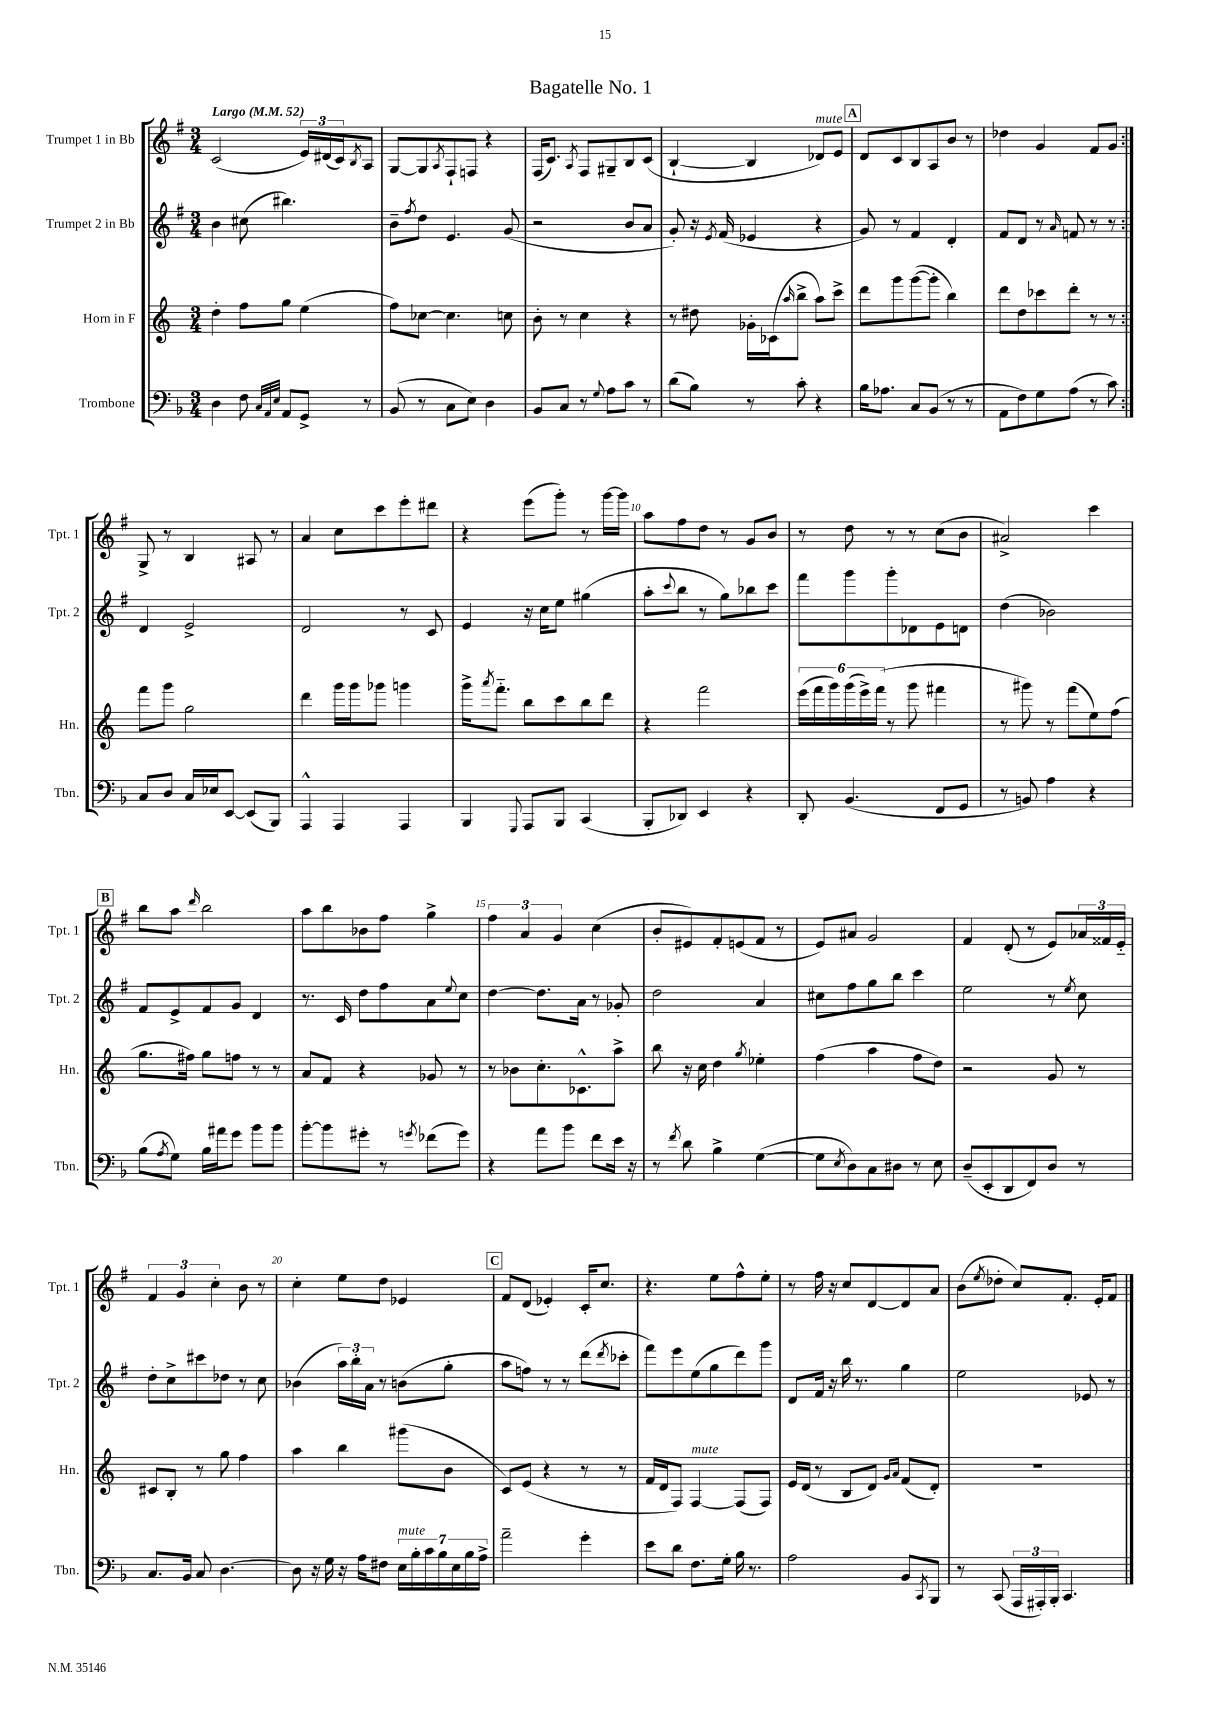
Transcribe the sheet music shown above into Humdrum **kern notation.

**kern	**kern	**kern	**kern
*part4	*part3	*part2	*part1
*staff4	*staff3	*staff2	*staff1
*I"Trombone	*I"Horn in F	*I"Trumpet 2 in Bb	*I"Trumpet 1 in Bb
*I'Tbn.	*I'Hn.	*I'Tpt. 2	*I'Tpt. 1
*clefF4	*clefG2	*clefG2	*clefG2
*k[b-]	*k[]	*k[f#]	*k[f#]
*M3/4	*M3/4	*M3/4	*M3/4
*MM52	*MM52	*MM52	*MM52
=1	=1	=1	=1
!	!	!	!LO:TX:a:B:t=Largo
4D\	4dd'\	4b\	(2c/
8F\	8ff\L	(8cc#X\	.
32qqC/LLL	.	.	.
32qqAA/	.	.	.
32qqE/JJJ	.	.	.
8AA/L	8gg\J	4.bb#X\)	.
8GG^/J	(4ee\	.	24e/LL)
.	.	.	(24d#X/
.	.	.	24c/J)
.	.	.	8qB/
8r	.	.	8A/J
=2	=2	=2	=2
(8BB-/	8ff\L)	8b~\L	[8G/L
.	.	8qff#/	.
8r	[8cc-X\J	8dd\J	8G/]
.	.	.	8qA/
8C\L	4.cc-\]	4.e/	8F#`/
8E\J)	.	.	8Fn/J
4D\	.	.	4r
.	8ccn\	(8g/	.
=3	=3	=3	=3
8BB-/L	8b'\	2r	(16F#/KL
.	.	.	8.c/J)
8C/J	8r	.	.
.	.	.	8qA/
8r	4cc\	.	8F#/L
8qqG/	.	.	.
8A\L	.	.	8G#X~/
8c\J	4r	8b/L	8B/
8r	.	8a/J	(8c/J
=4	=4	=4	=4
(8d\L	8r	8g'/)	[4B`/
8B-\J)	8dd#X\	16r	.
.	.	8qe/	.
.	.	(16f#/	.
8r	16g-X'\LL	4e-X/	4B/]
.	(16c-X\J	.	.
.	16qqaa/	.	.
8c'\	8bb^\J	.	.
!	!	!	!LO:TX:a:i:t=mute
4r	8aa\L)	4r	8d-X/L)
.	8ccc^\J	.	8e/J
!!LO:REH:place=s1:t=A
=5	=5	=5	=5
16B-\KL	8ddd\L	8g/)	8d/L
8.A-X\J	.	.	.
.	8ggg\	8r	8c/
8C/L	([8ggg\	4f#/	8B/
(8BB-/J	8ggg'\J]	.	8A/
8r	4bb\)	4d'/	8b/J
8r	.	.	8r
=6	=6	=6	=6
8AA\L	8ddd\L	8f#/L	4dd-X\
8F\)	8dd\	8d/J	.
8G\	8ccc-X\	8r	4g/
.	.	16qqa/	.
(8A\J	8ddd'\J	8fn/	.
8r	8r	8r	8f#/L
8c\)	8r	8r	8g/J
!!LO:LB:g=z
=7:|!	=7:|!	=7:|!	=7:|!
8C/L	8fff\L	4d/	8G^/
8D/J	8ggg\J	.	8r
16C/LL	2gg\	2e^/	4B/
16E-X/J	.	.	.
[8EE/J	.	.	.
(8EE/L]	.	.	8A#X/
8BBB-/J)	.	.	8r
=8	=8	=8	=8
4AAA^^/	4ddd\	2d/	4a/
4AAA/	16ggg\LL	.	8cc\L
.	16ggg\J	.	.
.	8ggg-X\J	.	8ccc\
4AAA/	4gggn\	8r	8eee'\
.	.	8c/	8ddd#X\J
=9	=9	=9	=9
4BBB-/	16ggg^\KL	4e/	4r
.	8qaaa/	.	.
.	8.fff\J	.	.
8qqGGG/	.	.	.
8AAA/L	8bb\L	16r	(8eee\L
.	.	16cc\KL	.
8BBB-/J	8ccc\	8ee\J	8ggg'\J)
(4CC/	8bb\	(4gg#X\	8r
.	8ddd\J	.	[16ggg\LL
.	.	.	16ggg\JJ]
=10	=10	=10	=10
8BBB-'/L	4r	8aa'\L	8aa\L
.	.	8qqccc/	.
8DD-X/J)	.	8bb\J	8ff#\
4EE/	2fff\	8r	8dd\J
.	.	8gg\L)	8r
4r	.	8bb-X\	8g/L
.	.	8ccc\J	8b/J
=11	=11	=11	=11
8DD'/	(24eee\LL	8fff#\L	8r
.	24fff\	.	.
.	24ggg\)	.	.
(4.BB-/	(24ggg\	8ggg\	8dd\
.	24eee^\)	.	.
.	(24fff\JJ	.	.
.	8r	8ggg'\	8r
.	8ggg\	8d-X\	8r
8FF/L	4fff#X\	8e\	(8cc\L
8GG/J	.	8dn\J	8b\J
=12	=12	=12	=12
8r	8r	(4dd\	2a#X^/)
8BBn/)	8ggg#X\)	.	.
4A\	8r	2b-X\)	.
.	(8fff\L	.	.
4r	8ee\)	.	4ccc\
.	(8ff\J	.	.
!!LO:LB:g=z
!!LO:REH:place=s1:t=B
=13	=13	=13	=13
(8B-\L	8.gg\L	8f#/L	8bb\L
8qA/	.	.	.
8G\J)	.	8e^/	8aa\J
.	16ff#X\Jk)	.	.
.	.	.	16qqddd/
16B-\LL	8gg\L	8f#/	2bb\
16a#X\J	.	.	.
8g\J	8ffn\J	8g/J	.
8b-\L	8r	4d/	.
8b-\J	8r	.	.
=14	=14	=14	=14
[8b-'\L	8a/L	8.r	8aa\L
8b-\]	8f/J	.	8bb\
.	.	16c/	.
8g#X'\J	4r	8dd\L	8b-X\
8r	.	8ff#\	8ff#\J
8qgn/	.	.	.
(8f-X\L	8g-X/	8a\	4gg^\
.	.	8qqee/	.
8g\J)	8r	8cc\J	.
=15	=15	=15	=15
4r	8r	[4dd\	6ff#\
.	8b-X\L	.	.
.	.	.	6a/
8a\L	8.cc'\	8.dd\L]	.
.	.	.	6g/
8b-\J	.	.	.
.	8.c-X^^\	16a\Jk	.
8f\L	.	8r	(4cc\
16e\Jk	8aa^\J	8g-X'/	.
16r	.	.	.
=16	=16	=16	=16
8r	8bb\	2dd\	8b'/L
8qf/	.	.	.
8d\	16r	.	8e#X/)
.	16cc\	.	.
4B-^\	4dd\	.	8f#'/
.	.	.	(8en/
.	8qgg/	.	.
([4G\	4ee-X'\	4a/	8f#/J
.	.	.	8r
=17	=17	=17	=17
8G\L]	(4ff\	8cc#X\L	8e/L)
8qE/	.	.	.
8D\)	.	8ff#\	8a#X/J
8C\	4aa\	8gg\	2g/
8D#X\J	.	8bb\J	.
8r	8ff\L	4ccc\	.
8E\	8dd\J)	.	.
=18	=18	=18	=18
(8D~/L	2r	2ee\	4f#/
8EE'/	.	.	.
8DD/	.	.	(8d'/
8FF/)	.	.	8r
8D/J	8g/	8r	8e/L)
.	.	8qee/	.
8r	8r	8cc\	24a-X/L
.	.	.	24f##X/
.	.	.	24e/JJ
!!LO:LB:g=z
=19	=19	=19	=19
8.C/L	8c#X/L	8dd'\L	6f#/
.	8B'/J	8cc^\	.
.	.	.	6g/
16BB-/Jk	.	.	.
8C/	8r	8ccc#X\	.
.	.	.	6cc'\
[4.D\	8gg\	8dd-X\J	.
.	4ff\	8r	8b\
.	.	8cc\	8r
=20	=20	=20	=20
8D\]	4aa\	(4b-X\	4cc'\
16r	.	.	.
16G\	.	.	.
16r	4bb\	24aa\LL)	8ee\L
.	.	24bb'\	.
16A\KL	.	.	.
.	.	24a\JJ	.
8F#X\J	.	8r	8dd\J
!LO:TX:a:i:t=mute	!	!	!
28E\LL	(8ggg#X\L	(8bn\L	4e-X/
28B-'\	.	.	.
28c\	.	.	.
28B-\	.	.	.
.	8b\J	8gg'\J	.
28E\	.	.	.
28B-\	.	.	.
28A^\JJ	.	.	.
!!LO:REH:place=s1:t=C
=21	=21	=21	=21
2a~\	8c/L)	8aa\L	8f#/L
.	(8e/J	8ffn\J)	(8d/J
.	4r	8r	4e-X'/)
.	.	8r	.
4g'\	8r	(8ddd\L	16c'/KL
.	.	.	8.cc/J
.	.	8qddd/	.
.	8r	8ccc-X'\J	.
=22	=22	=22	=22
8e\L	16f/LL	8fff#\L)	4.r
.	16d/J	.	.
8d\J	8F/J)	8eee\	.
!	!LO:TX:a:i:t=mute	!	!
8.F\L	[4F/	(8ee\	.
.	.	8gg\	8ee\L
16G'\Jk	.	.	.
16B-\	(8F/L]	8ddd\)	8ff#^^\
8.r	.	.	.
.	8F/J)	8ggg\J	8ee'\J
=23	=23	=23	=23
2A\	16e/LL	8d/L	8r
.	(16d/JJ	.	.
.	8r	16f#/Jk	16ff#\
.	.	16r	16r
.	8B/L	16bb\	8cc/L
.	.	8.r	.
.	8d/J)	.	[8d/
.	16qqg/LL	.	.
.	16qqa/JJ	.	.
8BB-/L	(8f/L	4gg\	8d/]
8qCC/	.	.	.
8BBB-/J	8d'/J)	.	8a/J
=24	=24	=24	=24
8r	2.r	2ee\	(8b\L
.	.	.	8qee/
(8CC/	.	.	8dd-X'\J
24AAA/LL	.	.	8cc/L)
24AAA#X'/)	.	.	.
24BBB-'/JJ	.	.	.
4.CC/	.	.	8.f#'/J
.	.	8e-X/	.
.	.	.	16e'/KL
.	.	8r	8f#/J
==	==	==	==
*-	*-	*-	*-
